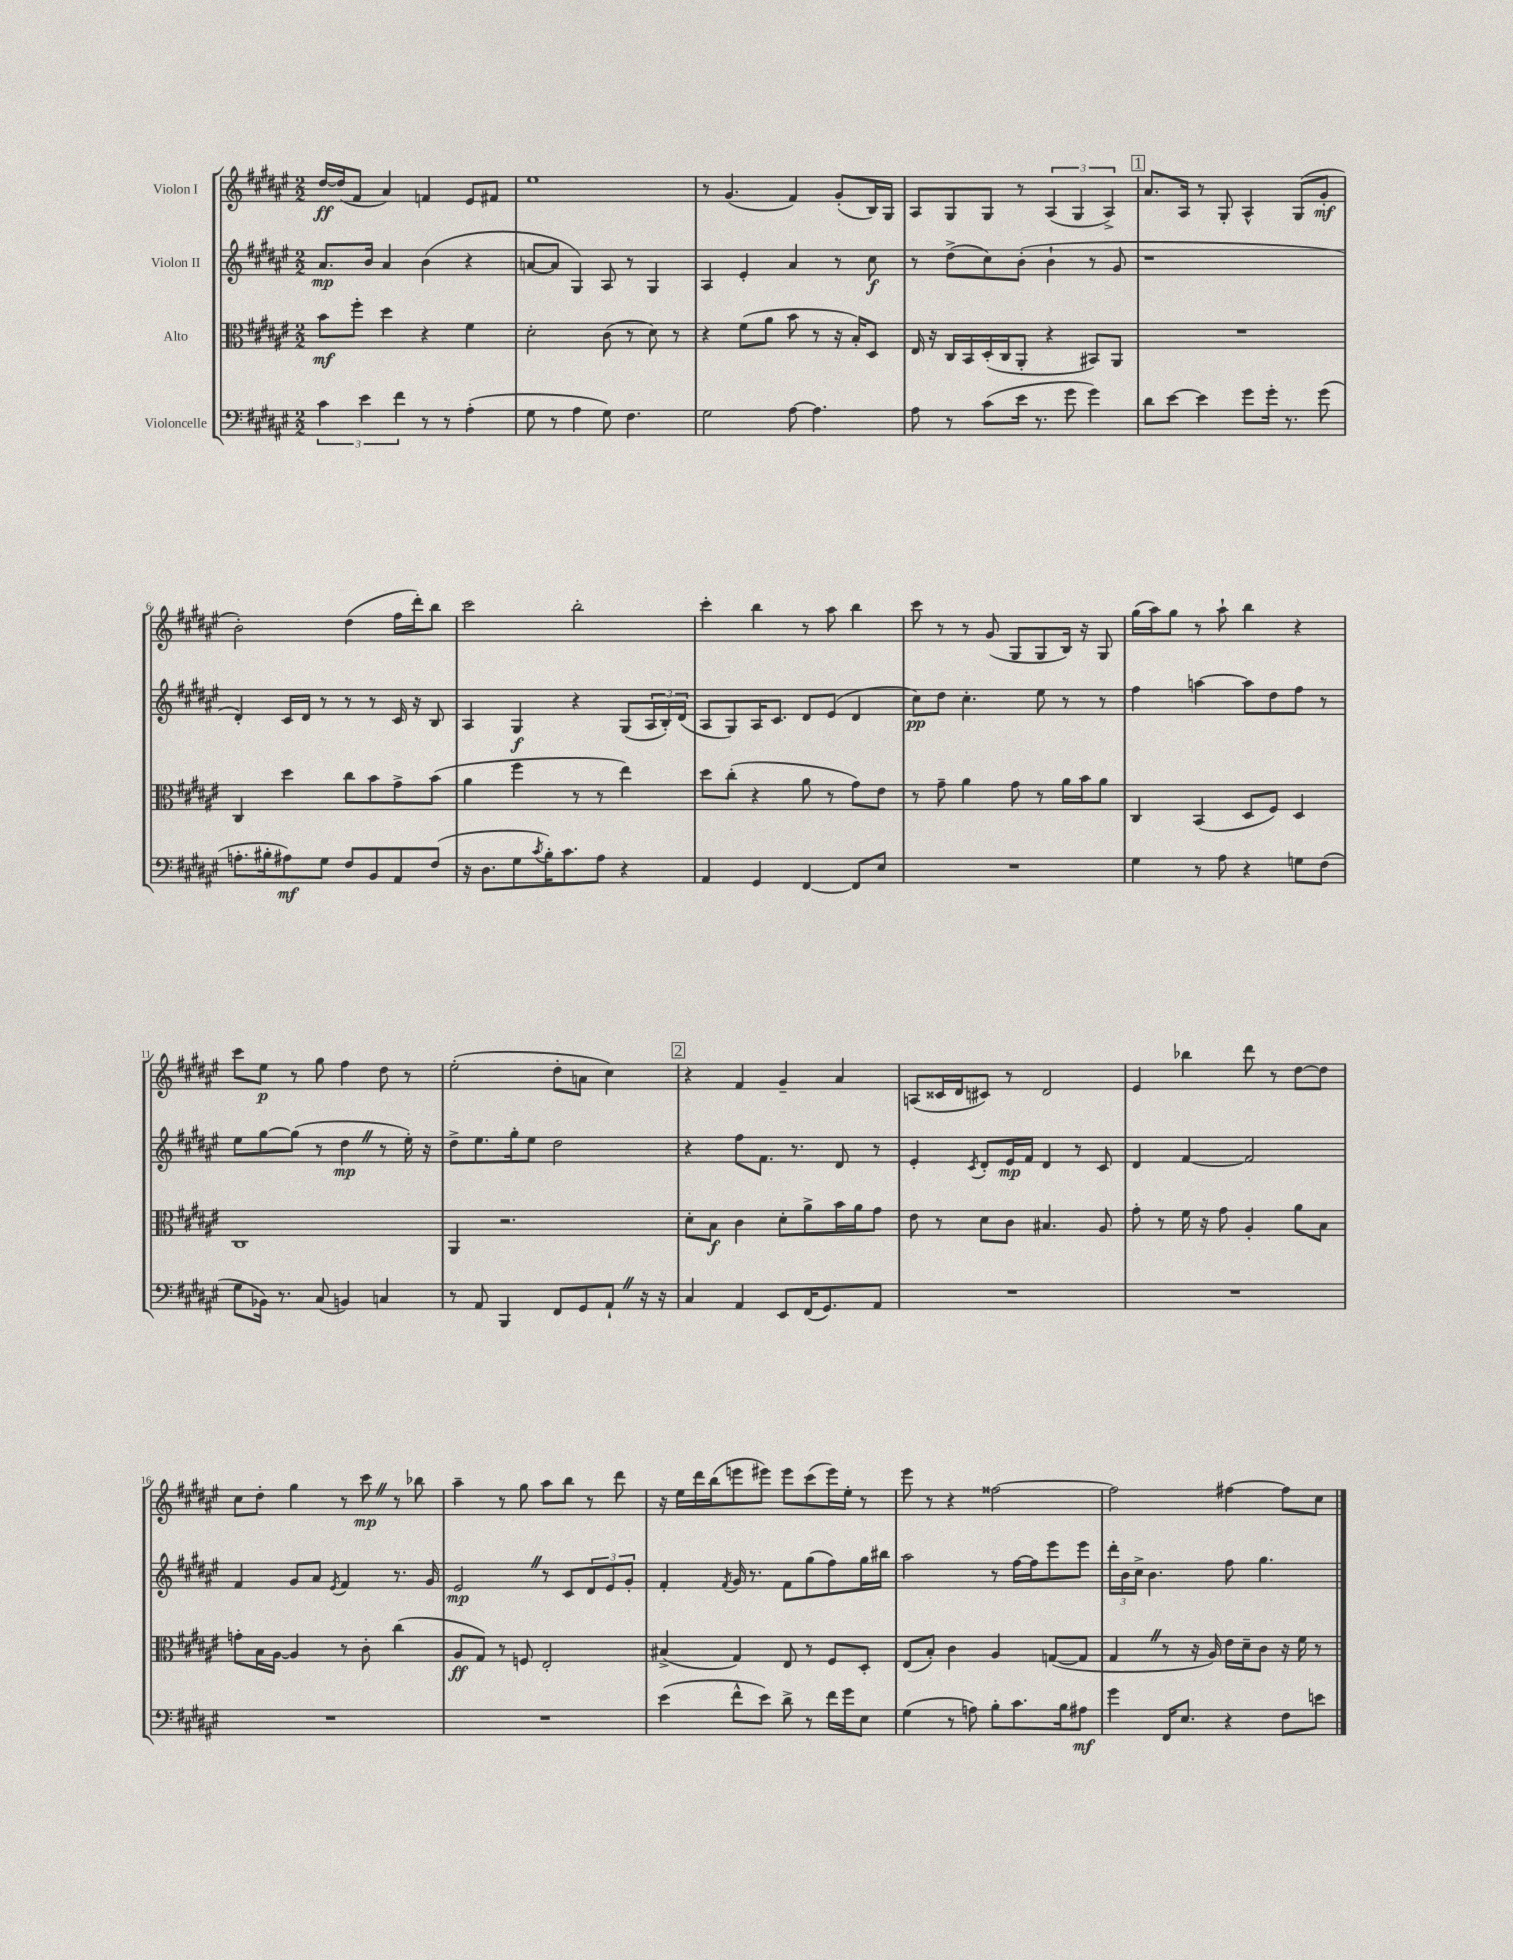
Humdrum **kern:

**kern	**kern	**kern	**kern
*staff4	*staff3	*staff2	*staff1
*clefF4	*clefC3	*clefG2	*clefG2
*k[f#c#g#d#a#e#]	*k[f#c#g#d#a#e#]	*k[f#c#g#d#a#e#]	*k[f#c#g#d#a#e#]
*M2/2	*M2/2	*M2/2	*M2/2
6c#	8b	8.a#	[16dd#
.	.	.	(16dd#]
.	8ff#'	.	8f#
6e#	.	.	.
.	.	16b	.
.	4dd#	4a#	4a#)
6f#	.	.	.
8r	4r	(4b	4f
8r	.	.	.
(4A#'	4f#	4r	8e#
.	.	.	8f#
=	=	=	=
8G#	2d#'	[8a	1ee#
8r	.	8a]	.
4A#	.	4G#)	.
8G#)	(8c#	8A#	.
4.F#	8r	8r	.
.	8d#)	4G#	.
.	8r	.	.
=	=	=	=
2G#	4r	4A#	8r
.	.	.	(4.g#
.	(8f#	4e#'	.
.	8a#	.	.
[8A#	8b	4a#	4f#)
4.A#]	8r	.	.
.	16r	8r	(8g#'
.	16B')	.	.
.	8D#	8cc#	16B)
.	.	.	16G#
=	=	=	=
8A#	16E#	8r	8A#
.	16r	.	.
8r	16C#	(8dd#^	8G#
.	16BB	.	.
(8c#	(16D#'	8cc#)	8G#
.	16C#	.	.
16e#	8AA#'	(8b'	8r
8.r	.	.	.
.	4r	4b`	(6A#
8g#	.	.	.
.	.	.	6G#
4g#)	8BB#)	8r	.
.	.	.	6A#^)
.	8AA#	8g#	.
=	=	=	=
8d#	1r	1r	8.a#
[8e#	.	.	.
.	.	.	16A#
4e#]	.	.	8r
.	.	.	8G#'
8g#	.	.	4A#^^
16g#'	.	.	.
8.r	.	.	.
.	.	.	(8G#
(8g#	.	.	8g#'
=	=	=	=
8.A'	4C#	4d#')	2b')
16B#'	.	.	.
8A#)	4dd#	16c#	.
.	.	16d#	.
8G#	.	8r	.
8F#	8cc#	8r	(4dd#
8BB	8b	8r	.
8AA#	8g#^	16c#	16ff#
.	.	16r	16ddd#')
(8F#	(8b	8B	8bb
=	=	=	=
16r	4a#	4A#	2ccc#
8.D#	.	.	.
8G#	4ff#	4G#	.
8qc#	.	.	.
16B')	.	.	.
8.c#	.	.	.
.	8r	4r	2bb'
8A#	8r	.	.
4r	4ee#)	(8G#	.
.	.	24A#	.
.	.	24B')	.
.	.	(24d#	.
=	=	=	=
4AA#	8dd#	8A#	4ccc#'
.	(8cc#'	8G#)	.
4GG#	4r	16A#	4bb
.	.	8.c#	.
[4FF#	8a#	8d#	8r
.	8r	(8e#	8aa#
8FF#]	8g#)	4d#	4bb
8E#	8e#	.	.
=	=	=	=
1r	8r	8cc#)	8ccc#
.	8g#~	8dd#	8r
.	4a#	4.cc#'	8r
.	.	.	(8g#
.	8g#	.	8G#
.	8r	8ee#	8G#
.	16a#	8r	16B)
.	16b	.	16r
.	8a#	8r	8G#
=	=	=	=
4G#	4C#	4ff#	(16gg#
.	.	.	16aa#)
.	.	.	8gg#
8r	(4BB	[4aa	8r
8A#	.	.	8aa#`
4r	8D#	8aa]	4bb
.	8F#)	8dd#	.
8G	4D#	8ff#	4r
(8F#	.	8r	.
=	=	=	=
8G#	1C#	8ee#	8ccc#
16BB-)	.	[8gg#	8ee#
8.r	.	.	.
.	.	(8gg#]	8r
(8C#	.	8r	8gg#
4BB)	.	4dd#	4ff#
4C	.	8r	8dd#
.	.	16ee#')	8r
.	.	16r	.
=	=	=	=
8r	4AA#	8dd#^	(2ee#'
8AA#	.	8.ee#	.
4BBB	2.r	.	.
.	.	16gg#'	.
.	.	8ee#	.
8FF#	.	2dd#	8dd#'
8GG#	.	.	8a
8AA#`	.	.	4cc#)
16r	.	.	.
16r	.	.	.
=	=	=	=
4C#	8d#'	4r	4r
.	8B	.	.
4AA#	4c#	8ff#	4f#
.	.	8.f#	.
8EE#	8d#'	.	4g#~
.	.	8.r	.
(16FF#	8a#^	.	.
8.GG#)	.	.	.
.	16b	8d#	4a#
.	16a#	.	.
8AA#	8g#	8r	.
=	=	=	=
1r	8e#	4e#'	(8A
.	8r	.	16c##
.	.	.	16d#
.	.	8qc#	.
.	8d#	8d#'	8c#)
.	8c#	16e#	8r
.	.	16f#	.
.	4.B#	4d#	2d#
.	.	8r	.
.	8A#	8c#	.
=	=	=	=
1r	8g#'	4d#	4e#
.	8r	.	.
.	16f#	[4f#	4bb-
.	16r	.	.
.	8g#	.	.
.	4A#'	2f#]	8ddd#
.	.	.	8r
.	8a#	.	[8dd#
.	8B	.	8dd#]
=	=	=	=
1r	8g'	4f#	8cc#
.	16B	.	8dd#'
.	[16A#	.	.
.	4A#]	8g#	4gg#
.	.	8a#	.
.	.	8qe#	.
.	8r	4f#	8r
.	8c#'	.	8ccc#
.	(4cc#	8.r	8r
.	.	.	8bb-
.	.	16g#	.
=	=	=	=
1r	8A#	2e#	4aa#~
.	8G#)	.	.
.	8r	.	8r
.	8F	.	8gg#
.	2E#'	8r	8aa#
.	.	8c#	8bb
.	.	12d#	8r
.	.	12e#	.
.	.	.	8ddd#
.	.	12g#'	.
=	=	=	=
(4e#	(4B#^	4f#'	16r
.	.	.	16ee#
.	.	.	16ddd#
.	.	.	(16bb
.	.	8qf#	.
8f#^^	4G#)	16g#	8eee
.	.	8.r	.
8e#)	.	.	8eee#)
8d#^	8E#	8f#	8eee#
8r	8r	(8gg#	(8ccc#
16f#	8F#	8ff#)	16eee#)
16g#	.	.	16ee#'
8E#	8D#'	16gg#	8r
.	.	16bb#	.
=	=	=	=
(4G#	(8E#	2aa#	8eee#
.	8B')	.	8r
8r	4c#	.	4r
8A)	.	.	.
8B'	4A#	8r	[2ff##
8.c#	.	[16ff#	.
.	.	16ff#]	.
.	([8G	8eee#	.
16B	.	.	.
8A#	8G]	8eee#	.
=	=	=	=
4g#	4G#	24ddd#'	2ff##]
.	.	24b	.
.	.	24cc#^	.
.	.	4.b	.
16FF#	8r	.	.
8.E#	.	.	.
.	16r	.	.
.	16A#)	.	.
4r	16e#	8ff#	[4ff#
.	16d#~	.	.
.	8c#	4.gg#	.
8F#	16r	.	8ff#]
.	16f#	.	.
8e	8r	.	8cc#
==	==	==	==
*-	*-	*-	*-
